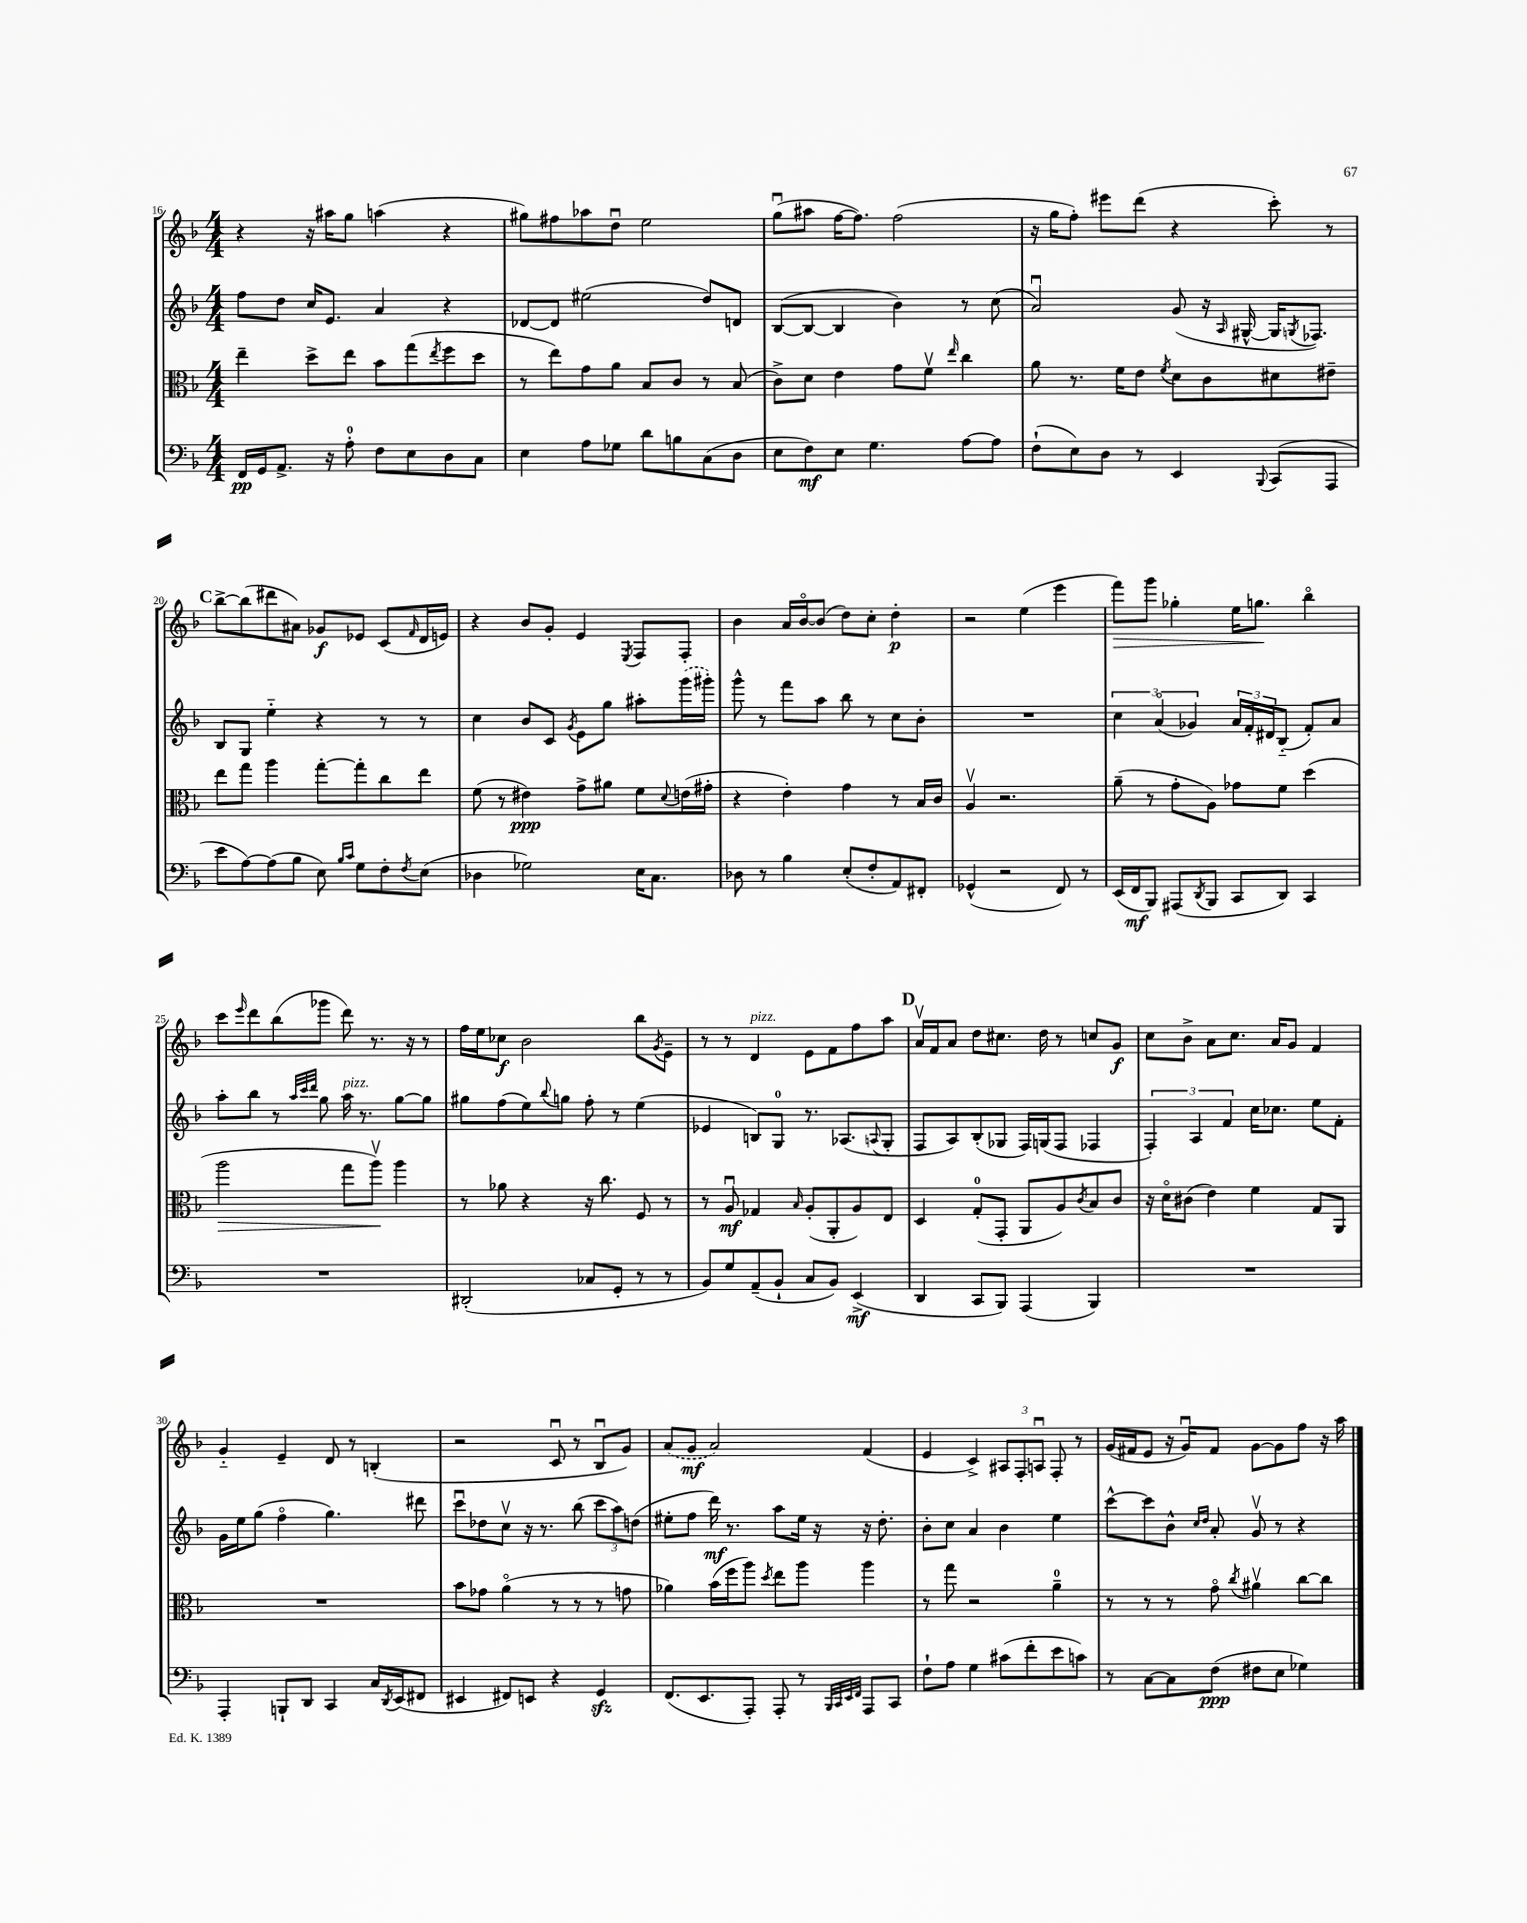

**kern	**kern	**kern	**kern
*staff4	*staff3	*staff2	*staff1
*clefF4	*clefC3	*clefG2	*clefG2
*k[b-]	*k[b-]	*k[b-]	*k[b-]
*M4/4	*M4/4	*M4/4	*M4/4
16FF/LL	4ee~\	8ff\L	4r
16GG/J	.	.	.
8.AA^/J	.	8dd\J	.
.	8dd^\L	16cc/LK	16r
16r	.	8.e/J	16aa#\LK
8A'\	8ee\J	.	8gg\J
8F\L	8b-\L	4a/	(4aa\
8E\	(8gg\	.	.
.	8qee/	.	.
8D\	8ff\	4r	4r
8C\J	8dd\J	.	.
=	=	=	=
4E\	8r	[8d-/L	8gg#\L)
.	8ee\L)	8d-/]J	8ff#\
8A\L	8g\	(2ee#\	8aa-\
8G-\J	8a\J	.	8ddu\J
8d\L	8B-/L	.	2ee\
8B\	8c/J	.	.
(8C\	8r	8dd/L)	.
8D\J	(8B-/	8d/J	.
=	=	=	=
8E\L	8c^\L)	([8B-/L	(8ggu\L
8F\)	8d\J	8B-/_J	8aa#\J
8E\J	4e\	4B-/]	[16ff\LK
.	.	.	8.ff\]J)
4.G\	.	.	.
.	8g\L	4b-\)	(2ff\
.	8fv\J	.	.
.	16qqee/	.	.
[8A\L	4cc\	8r	.
8A\]J	.	(8cc\	.
=	=	=	=
(8F`\L	8a\	2au/)	16r
.	.	.	16gg\LK
8E\)	8.r	.	8ff'\J)
8D\J	.	.	8eee#\L
.	16f\LK	.	.
8r	8e\J	.	(8ddd\J
.	8qf/	.	.
4EE/	8d\L	(8g/	4r
.	8c\	16r	.
.	.	16qqA/	.
.	.	[16G#^^/	.
8qqBBB-/	.	.	.
(8CC/L	8d#\	16G#/]LK	8ccc'\)
.	.	8qG/	.
.	.	8.F-/J)	.
8AAA/J	8e#~\J	.	8r
=	=	=	=
8e\L	8ee\L	8B-/L	[8bb-^\L
[8A\)	8gg\J	8G/J	(8bb-\]
(8A\]	4aa\	4ee'~\	8ddd#\
8B-\J	.	.	8a#\J)
8E\)	[8gg'\L	4r	8g-/L
16qqB-/LL	.	.	.
16qqc/JJ	.	.	.
8G\L	8gg'\]	.	8e-/J
8F'\	8cc\	8r	(8c/L
8qF/	.	.	16qqf/
(8E\J	8ee\J	8r	16d/L
.	.	.	16e/JJ)
=	=	=	=
4D-\	(8f\	4cc\	4r
.	8r	.	.
2G-\)	4e#\)	8b-/L	8b-/L
.	.	8c/J	8g'/J
.	.	8qg/	.
.	8g^\L	8e\L	4e/
.	8a#\J	8gg\J	.
.	.	.	8qE/
16E\LK	8f\L	8aa#'\L	8F/L
8.C\J	.	.	.
.	8qqd/	.	.
.	(16e\L	(16ggg\L	8F'/J
.	16g#'\JJ	16ggg#'\JJ)	.
=	=	=	=
8D-\	4r	8ggg^^\	4b-\
8r	.	8r	.
4B-\	4e'\)	8fff\L	16a/LL
.	.	.	[16b-o/J
.	.	8aa\J	(8b-/]J
(8E'/L	4g\	8bb-\	8dd\L)
8F'/	.	8r	8cc'\J
8AA/)	8r	8cc\L	4dd'\
8FF#'/J	16B-/LL	8b-'\J	.
.	16c/JJ	.	.
=	=	=	=
(4GG-^^/	4Av/	1r	2r
2r	2.r	.	.
.	.	.	(4ee\
8FF/)	.	.	4eee\
8r	.	.	.
=	=	=	=
(16EE/LL	(8a~\	6cc\	8fff\L)
16FF/J	.	.	.
8BBB-/J)	8r	.	8ggg\J
.	.	(6ao/	.
(8AAA#/L	8g'\L	.	4gg-'\
.	.	6g-/)	.
8qDD/	.	.	.
8BBB-/J	8A\J)	.	.
8CC/L	8g-\L	24a/LL	16ee\LK
.	.	24f'/	.
.	.	.	8.gg\J
.	.	24d#/J	.
8DD/J)	8f\J	(8B-'~/J	.
4CC/	(4dd\	8f'/L)	4bb-o\
.	.	8a/J	.
=	=	=	=
1r	2aa\	8aa'\L	8ccc\L
.	.	.	16qqeee/
.	.	8bb-\J	8ddd\
.	.	8r	(8bb-\
.	.	32qqaa/LLL	.
.	.	32qqccc/	.
.	.	32qqddd/JJJ	.
.	.	8gg\	8ggg-\J
.	8gg\L	16aa\	8ddd\)
.	.	8.r	.
.	8aav\J)	.	8.r
.	4aa\	[8gg\L	.
.	.	.	16r
.	.	8gg\]J	8r
=	=	=	=
(2DD#'/	8r	8gg#\L	16ff\LL
.	.	.	16ee\J
.	8a-\	(8ff\	8cc-\J
.	4r	8ee\)	2b-\
.	.	8qqbb-/	.
.	.	8gg\J	.
8C-/L	16r	8ff'\	.
.	8.cc\	.	.
8GG'/J	.	8r	.
8r	8F/	(4ee\	8bb-\L
.	.	.	8qg/
8r	8r	.	8e~\J
=	=	=	=
8BB-/L)	8r	4e-/	8r
8G/	8Au/	.	8r
(8AA~/	4G-/	8B/L)	4d/
8BB-`/J	.	8G/J	.
.	16qqB-/	.	.
8C/L	(8A'/L	8.r	8e\L
8BB-/J)	8AA'/	.	8f\
.	.	(8.A-/L	.
(4EE^/	8A/)	.	8ff\
.	.	8qqA/	.
.	8E/J	8G'/J	8aa\J
=	=	=	=
4DD/	4D/	8F/L	16av/LL
.	.	.	16f/J
.	.	8A/)	8a/J
8CC/L	(8G'/L	(8B-'/	8dd\L
8BBB-/J)	8GG'/J	8G-/J	8.cc#\J
(4AAA/	8AA/L	16F/LL)	.
.	.	(16G/J	16dd\
.	8A/)	8F/J	8r
.	8qc/	.	.
4BBB-/)	8B-/	4F-/	8cc/L
.	8c/J	.	8g/J
=	=	=	=
1r	16r	6F'/)	8cc\L
.	16do\LK	.	.
.	(8c#\J	.	8b-^\J
.	.	6A/	.
.	4e\)	.	8a\L
.	.	6f/	.
.	.	.	8.cc\J
.	4f\	16cc\LK	.
.	.	8.cc-\J	16a/LK
.	.	.	8g/J
.	8G/L	8ee\L	4f/
.	8AA/J	8f'\J	.
=	=	=	=
4AAA'/	1r	16g\LL	4g'~/
.	.	16ee\J	.
.	.	(8gg\J	.
8BBB`/L	.	4ffo\	4e~/
8DD/J	.	.	.
4CC/	.	4.gg\)	8d/
.	.	.	8r
16C/LL	.	.	(4B'/
8qDD/	.	.	.
(16EE/J	.	.	.
8FF#/J	.	8ddd#\	.
=	=	=	=
4EE#/	8b-\L	8cccu\L	2r
.	8g-\J	8dd-\	.
8FF#/L)	(4ao\	8ccv\J	.
8EE/J	.	16r	.
.	.	8.r	.
4r	8r	.	8cu/
.	8r	(8bb-\	8r
4GG/	8r	12ccc\L	8B-u/L
.	.	12aa\)	.
.	8g\	.	8g/J)
.	.	(12dd\J	.
=	=	=	=
(8.FF/L	4a-\)	8ee#'\L	(8a/L
.	.	8ff\J	8g/J
8.EE/	.	.	.
.	(16b-\LL	16ddd\)	2a/)
.	16ff\J	8.r	.
8AAA'/J)	8aa\J)	.	.
.	8qdd/	.	.
8AAA'/	8ee\L	8aa\L	.
8r	8aa\J	16ee#\Jk	.
.	.	16r	.
32qqBBB-/LLL	.	.	.
32qqCC/	.	.	.
32qqEE/	.	.	.
32qqFF/JJJ	.	.	.
8AAA/L	4aa\	16r	(4f/
.	.	8.dd'\	.
8CC/J	.	.	.
=	=	=	=
8F`\L	8r	8b-'\L	4e/
8A\J	8gg\	8cc\J	.
4G\	2r	4a/	4c^/)
(8c#\L	.	4b-\	12A#/L
.	.	.	12F'/
8f'\	.	.	.
.	.	.	12Au/J
8e\	4a~\	4ee\	8F'/
8c\J)	.	.	8r
=	=	=	=
8r	8r	[8ccc^^\L	(16g/LL
.	.	.	16f#/J
[8C\L	8r	8ccc\]	8e/J
8C\]	8r	8b-^^\J	16r
.	.	.	16gu/LK)
.	.	16qqcc/LL	.
.	.	16qqdd/JJ	.
(8F\J	8go\	8a'/	8f#/J
.	8qcc/	.	.
8F#\L	4a#v\	8gv/	[8g\L
8E\J	.	8r	8g\]
4G-\)	[8cc\L	4r	8ff\J
.	8cc\]J	.	16r
.	.	.	16aa\
==	==	==	==
*-	*-	*-	*-
